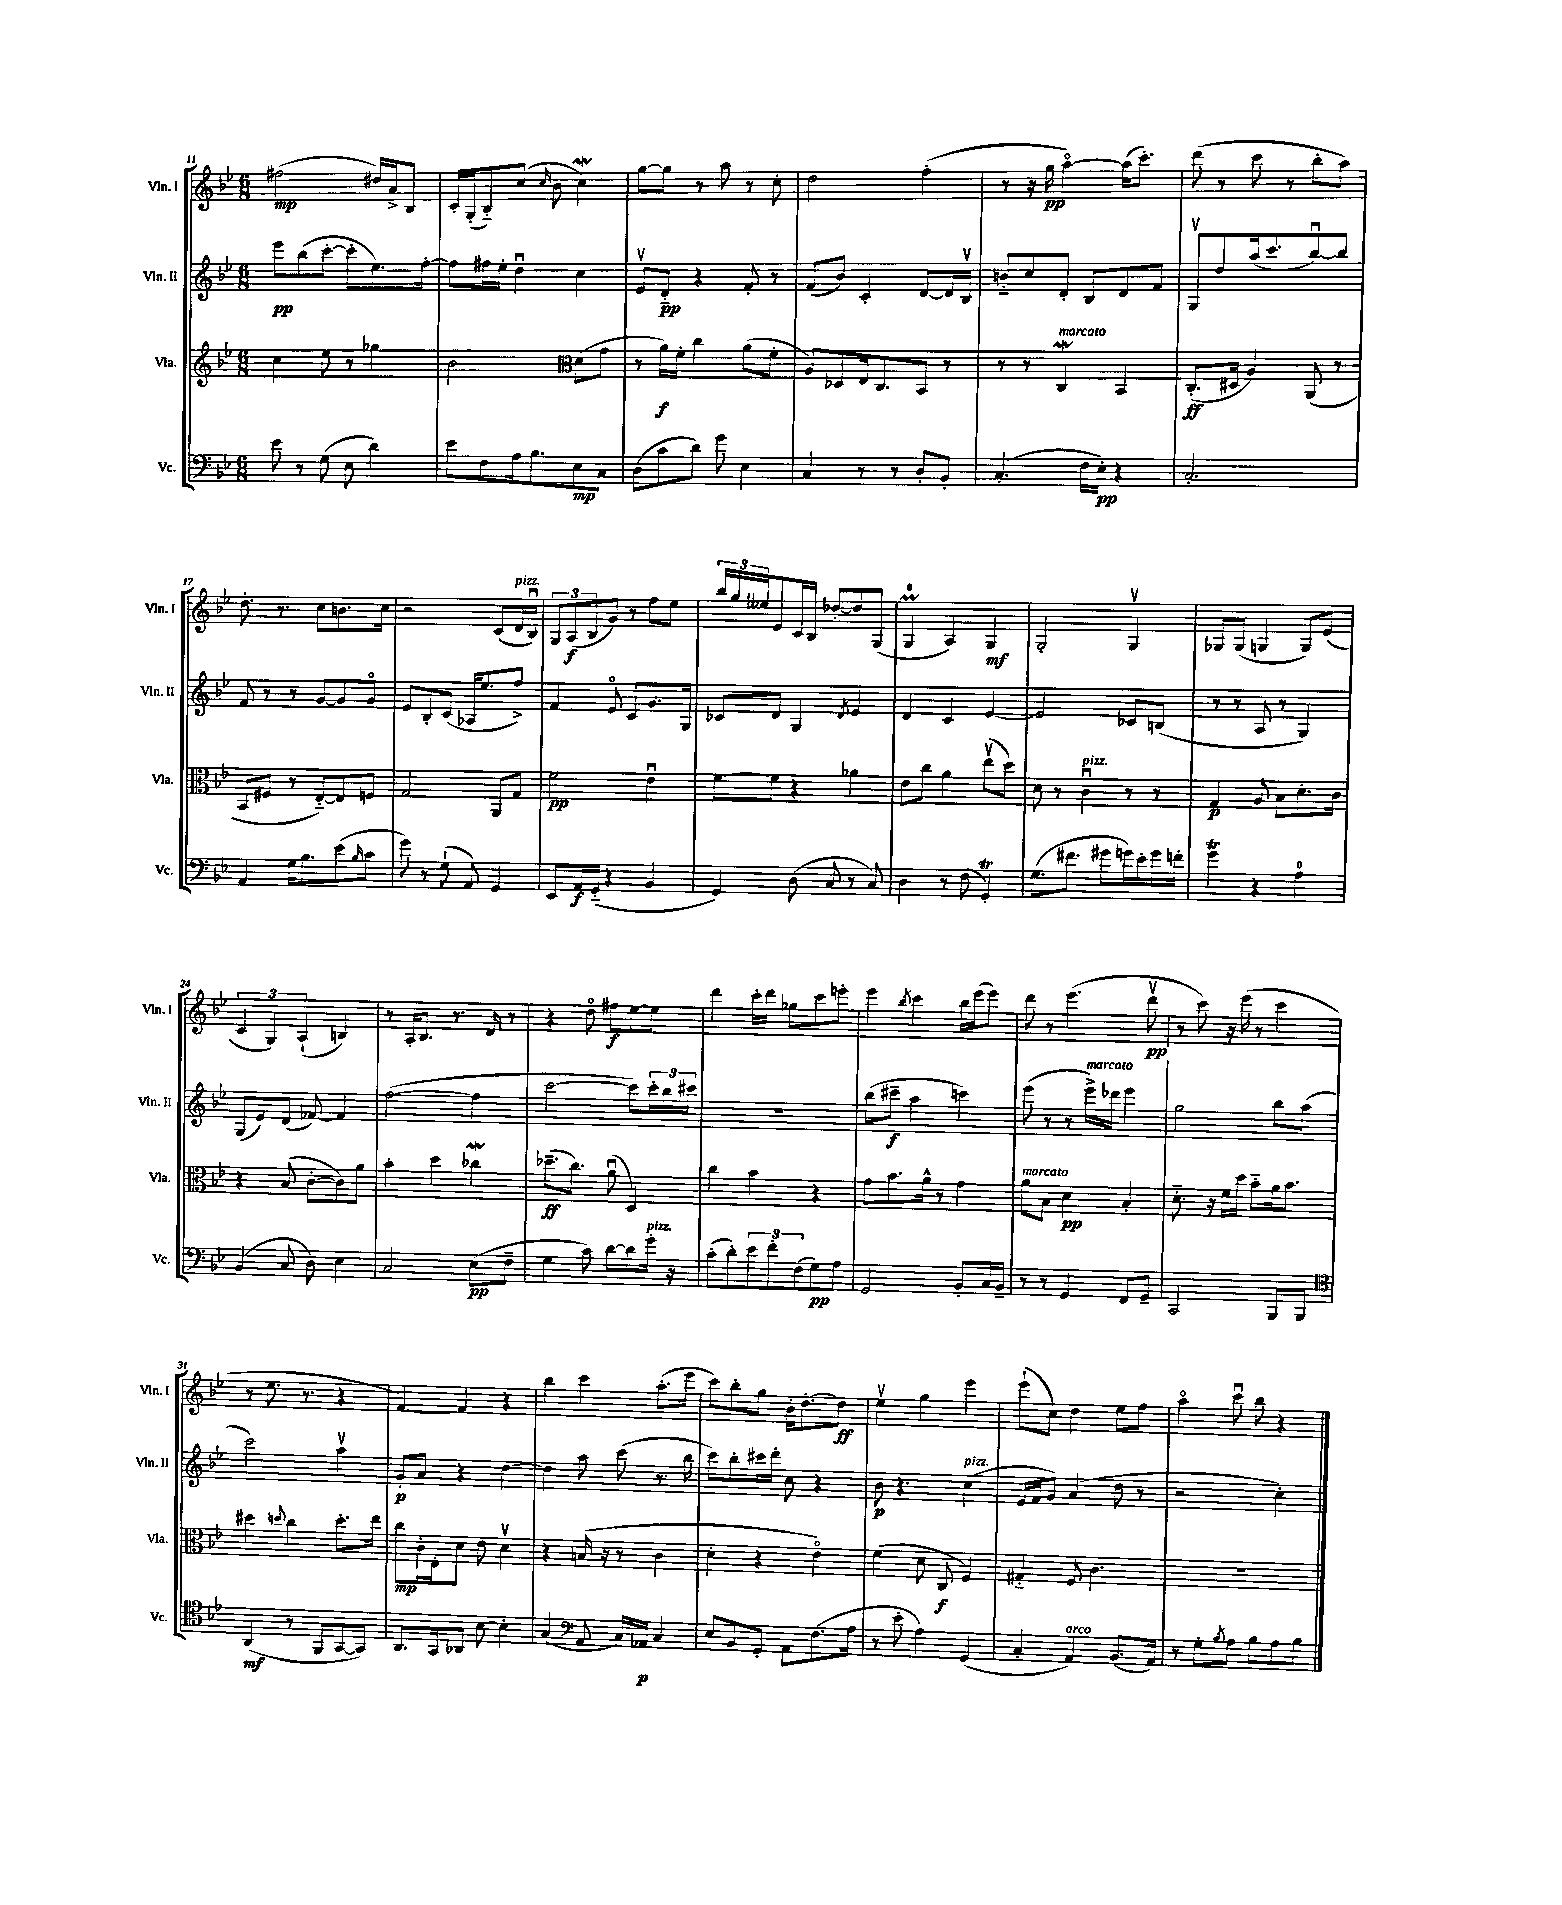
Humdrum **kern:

**kern	**kern	**kern	**kern
*staff4	*staff3	*staff2	*staff1
*clefF4	*clefG2	*clefG2	*clefG2
*k[b-e-]	*k[b-e-]	*k[b-e-]	*k[b-e-]
*M6/8	*M6/8	*M6/8	*M6/8
8e-\	4cc\	8eee-\L	(2ff#\
8r	.	(8bb-\	.
(8G\	8ee-\	[8ccc'\J	.
8E-\	8r	8ccc'\]L	.
4d\)	4gg-\	8.ee-\)	16dd#/LL)
.	.	.	16a^/J
.	.	.	8B-/J
.	.	[16ff'\Jk	.
=	=	=	=
8e-\L	2b-\	8ff\]L	16c'/LL
.	.	.	(16G'/J
8F\	.	16ff#\L	8B-'~/)
.	.	16ee-'\JJ	.
16A\k	.	4ddu\	(8cc/J
8.B-\	.	.	.
.	.	.	16qqcc/
.	.	.	8b-\
*	*clefC3	*	*
8E-\	(8d\L	4cc\	4cc\)
8C\J	8g\J	.	.
=	=	=	=
(8D\L	8r	8e-v/L	[8gg\L
8c\	16a\LL)	8d'~/J	8gg\]J
.	16f'\JJ	.	.
8d\J)	4cc\	4r	8r
8g\	.	.	8aa\
4E-\	(8a\L	8f'/	8r
.	8f'\J	8r	8cc'\
=	=	=	=
4C/	8A/L)	(8f/L	2dd\
.	8D-/	8b-/J)	.
8r	16E-/k	4c'/	.
.	8.C/	.	.
8r	.	.	.
8D'/L	8BB-/J	[8d/L	(4ff'\
8BB-'/J	8r	16d/]L	.
.	.	16B-v/JJ	.
=	=	=	=
(4.C'/	8r	8b'~/L	8r
.	8r	8cc/	16r
.	.	.	16gg\
.	4C/	8d'/J	[4aao\)
16F\LL	.	8B-/L	.
16E-'\JJ)	.	.	.
4r	4BB-/	8d/	(16aa\]LK
.	.	.	8.ccc'\J)
.	.	8f/J	.
=	=	=	=
2.C'/	(8.C'/L	8Gv/L	(8ddd\
.	.	8dd/	8r
.	16D#/Jk	.	.
.	4A/)	(16aa/k	8ccc\
.	.	8.ccc/	.
.	.	.	8r
.	(8AA/	[8bb-u/)	8bb-'\L
.	8r	8bb-/]J	8aa\J)
=	=	=	=
4AA/	8BB-/L	8f/	8.dd'\
.	8F#/J	8r	.
.	.	.	8.r
16G\LK	8r	8r	.
8.B-\	.	.	.
.	[8E-'~/L)	[8g/L	8cc\L
(8e-\	8E-/]	8g/]	8.b\
16qqB-/	.	.	.
8c\J	8F/J	8go/J	.
.	.	.	16cc\Jk
=	=	=	=
8g\)	2G/	8e-/L	2r
8r	.	8B-'/	.
(8G`\	.	(8c/J	.
8AA/)	.	16A-/LK	.
.	.	8.ee-/	.
4GG/	8AA/L	.	(8c/L
.	8G/J	8ff^/J)	16d/L
.	.	.	16B-u/JJ)
=	=	=	=
8EE-/L	2f\	4f/	12G/L
.	.	.	(12A/
16AA/L	.	.	.
.	.	.	12B-/
(16GG'~/JJ	.	.	.
4r	.	8e-o/	8g/J)
.	.	8c/L	8r
4BB-/	4e-u\	8.g/	8ff\L
.	.	.	8ee-\J
.	.	16G/Jk	.
=	=	=	=
4GG/)	[8f\L	8c-/L	24bb-/LL
.	.	.	24gg/
.	.	.	24ee--/J
.	8f\]J	8d/J	8e-/
(8D\	4r	4G/	16c/L
.	.	.	16B-/JJ
8C/	.	.	[8dd-'/L
.	.	8qd/	.
8r	4a-\	4e-/	8dd-/]
8C/)	.	.	(8G/J
=	=	=	=
4D\	8e-\L	4d/	4G/
.	8cc\J	.	.
8r	4a\	4c/	4A/)
(8F\	.	.	.
4GG'/)	(8ee-v\L	[4e-/	4G/
.	8dd\J)	.	.
=	=	=	=
(8.G\L	8d\	2e-/]	2G'/
.	8r	.	.
8.f#\J	.	.	.
.	4cu\	.	.
8g#\L	.	.	.
16g\L)	8r	8c-/L	4Gv/
16e-'\	.	.	.
16g\	8r	(8B/J	.
16f'\JJ	.	.	.
=	=	=	=
4g\	4G/	8r	8G-/L
.	.	8r	(8G-/J
4r	8A/	8A/	4G/
.	8B-\L	8r	.
4A\	8.d'\	4G/)	8G/L)
.	.	.	(8e-/J
.	16c\Jk	.	.
=	=	=	=
(4BB-/	4r	(8G/L	6c/
.	.	8e-/)	.
.	.	.	6G/)
8C/	(8B-/	(8d/J	.
.	.	.	(6A`/
8D\)	[8c'\L	[8f-/)	.
4E-\	8c\])	4f-/]	4B/)
.	8a\J	.	.
=	=	=	=
2C/	4b-'\	([2ff\	8r
.	.	.	16A'/LK
.	.	.	8.B-/J
.	4dd\	.	.
.	.	.	8.r
(8E-\L	4cc-\	4ff\]	.
.	.	.	16d/
8F~\J	.	.	8r
=	=	=	=
4G\	(8.dd-~\L	[2ccc\	4r
.	8.cc\J)	.	.
8c\)	.	.	8ddo\
[8d\L	(8au\	.	8ff#\L
8d\]	4D/)	8ccc\]L)	[8ee-\
16g'\Jk	.	24ccc'\L	8ee-\]J
.	.	24bb-\	.
16r	.	.	.
.	.	24ccc#\JJ	.
=	=	=	=
(8c'\L	4cc\	2.r	4ddd\
8d'\)	.	.	.
12e-\	4b-\	.	16ccc'\LL
.	.	.	16ddd\JJ
12f'\	.	.	.
.	.	.	8gg-\L
(12F\	.	.	.
8G\)	4r	.	8ccc\
8A\J	.	.	8eee'\J
=	=	=	=
2GG/	8g\L	(8bb-\L	4eee-\
.	8.b-\	8ccc#~\J	.
.	.	.	8qbb-/
.	.	4aa\	4ccc\
.	16a^^\Jk	.	.
.	8r	.	.
8BB-'/L	4g\	4ccc\)	16bb-\LL
.	.	.	(16eee-\J
16C/L	.	.	8eee-\J)
16BB-~/JJ	.	.	.
=	=	=	=
8r	8a\L	(8eee-\	8ddd\
8r	8B-\J	8r	8r
4GG/	4d\	8r	(4.eee-\
.	.	16eee-^\LL)	.
.	.	16ddd-\JJ	.
8FF/L	4B-'/	4eee-\	.
8GG~/J	.	.	8dddv\
=	=	=	=
2CC/	8.d'~\	2gg\	8r
.	.	.	8ccc\)
.	16r	.	.
.	16f\LL	.	16r
.	16dd\JJ	.	(16eee-\
.	8b-'~\L	.	8r
8BBB-/L	16a\k	8bb-\L	4ccc\
.	8.b-\J	.	.
8BBB-/J	.	(8aa\J	.
=	=	=	=
*clefC4	*	*	*
(4AA/	4dd#\	2ccc\)	8r
.	.	.	8.ee-\
.	8qqdd/	.	.
8r	4cc\	.	.
.	.	.	8.r
8FF/L	.	.	.
[8GG/	8.dd'\L	4aav\	4r
8GG/]J)	.	.	.
.	16ee-\Jk	.	.
=	=	=	=
8.AA/L	8cc\L	8g'/L	[4f/)
.	16c'\L	8a/J	.
16GG/k	16E-'\J	.	.
8AA-/J	8d\J	4r	4f/]
[8B-\	8e-\	.	.
4B-'\]	4dv\	[4dd\	4r
=	=	=	=
(4G/	4r	4dd\]	4bb-\
*clefF4	*	*	*
8AA/	(16B/	8aa\	4ccc\
.	16r	.	.
16C/LL)	8r	(8ccc\	.
16AA-/JJ	.	.	.
4C/	4c\	8.r	(8.aa'\L
.	.	16bb-\	16eee-\Jk
=	=	=	=
8E-/L	4d'\	8ccc\L)	8ccc\L)
8BB-/	.	8bb-'\	8bb-'\
8GG'/J	4r	16ccc#\L	8gg\J
.	.	16ddd'\JJ	.
8AA\L	.	8cc\	16b-'\LK
.	.	.	[8.dd'\
(8.F\	4e-o\)	4r	.
.	.	.	8dd\]J
16A\Jk	.	.	.
=	=	=	=
8r	(4f\	8b-\	4ee-v\
8e-'\	.	4.r	.
4A\)	8d\	.	4gg\
.	8C/	.	.
(4GG/	4F/)	(4cc\	4eee-\
=	=	=	=
4C'/	4G#'~/	16e-/LL	(8eee-`\L
.	.	16f/J	.
.	.	8g/J)	8cc\J)
4AA/)	8F/	(4a/	4dd\
.	4.c\	.	.
(8.BB-/L	.	8dd\	8ee-\L
.	.	8r	8ff\J
16AA/Jk)	.	.	.
=	=	=	=
8r	2.r	2r	4aao\
8G'\L	.	.	.
8qB-/	.	.	.
8A\J	.	.	8cccu\
8B-\L	.	.	8bb-\
8A\	.	4cc'\)	4r
8B-\J	.	.	.
==	==	==	==
*-	*-	*-	*-
